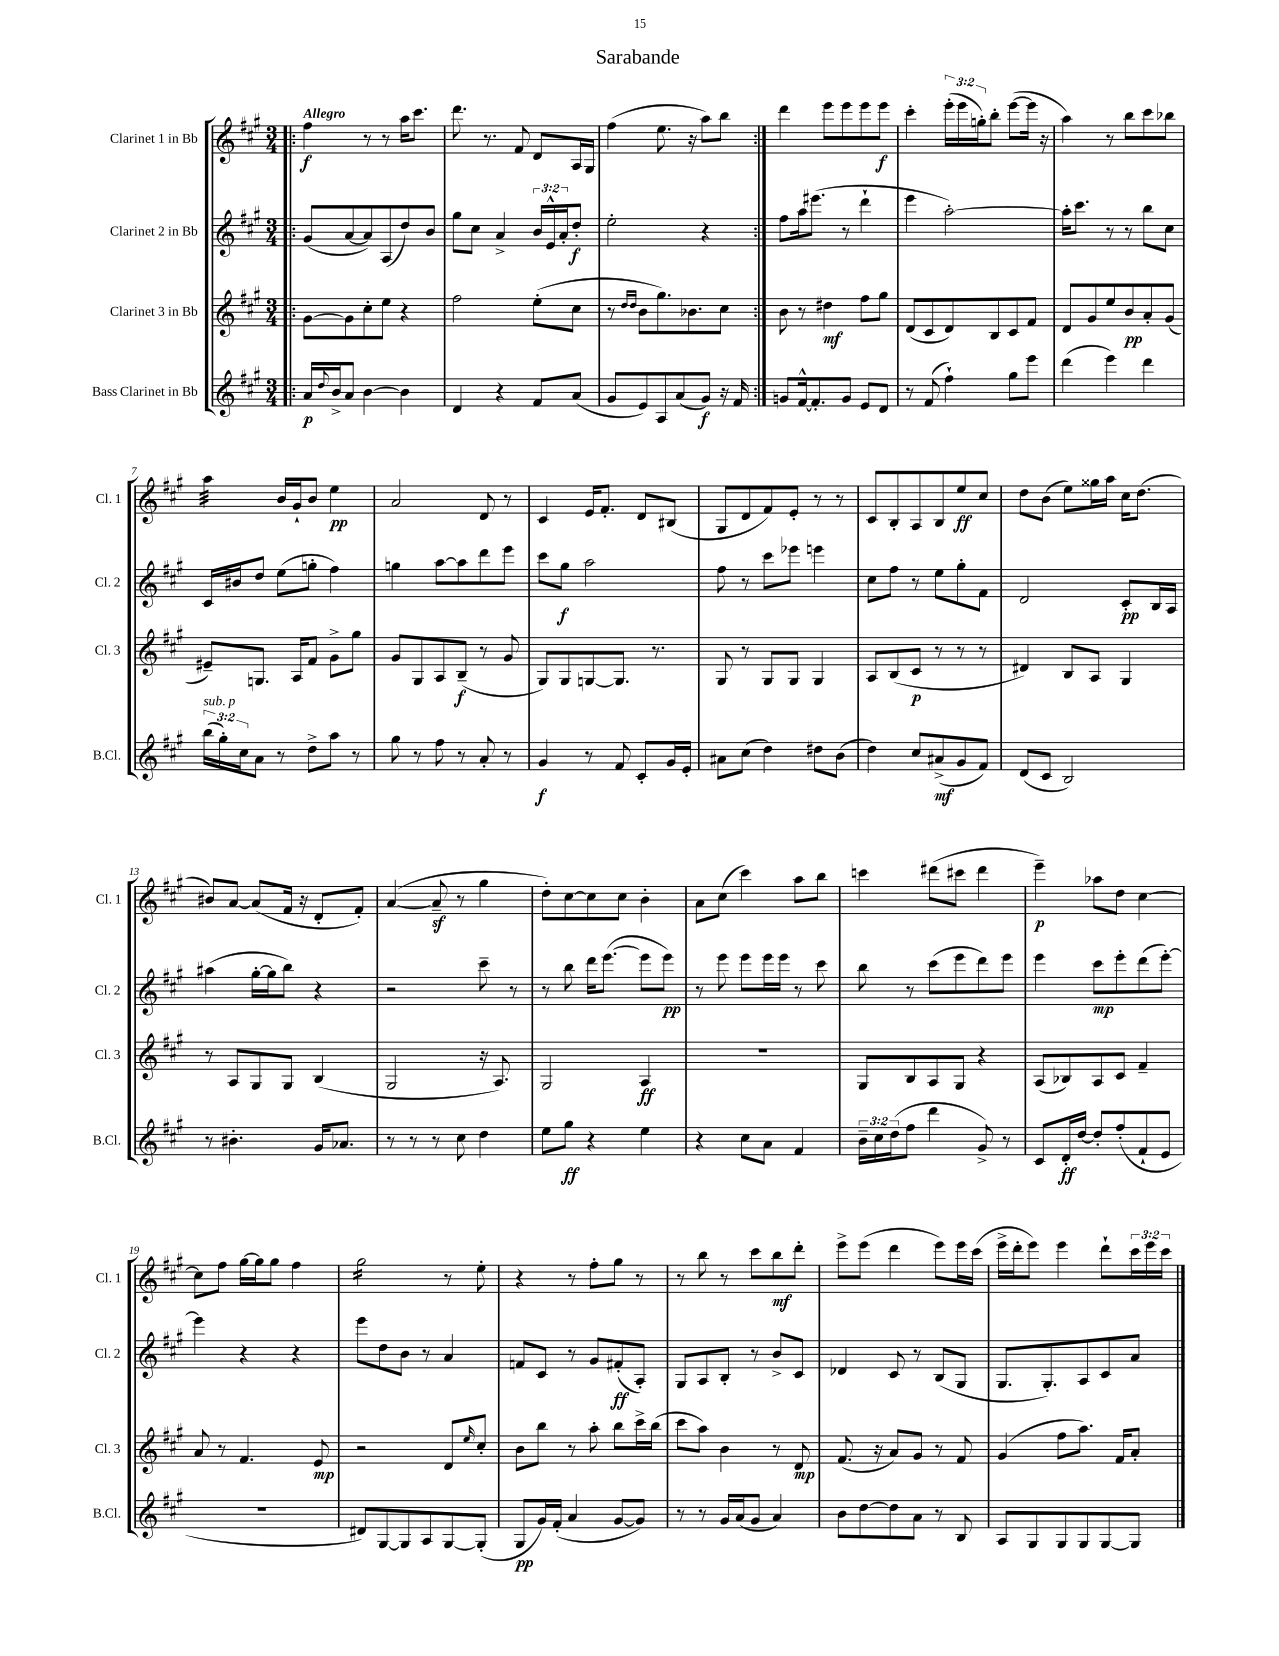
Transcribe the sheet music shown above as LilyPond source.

\header { title = "Sarabande" }
<<
\new StaffGroup <<
\new Staff = "s0" \with { instrumentName = "Clarinet 1 in Bb" shortInstrumentName = "Cl. 1" } {
    \clef treble \key a \major \numericTimeSignature \time 3/4 \override Staff.TupletNumber.text = #tuplet-number::calc-fraction-text \tempo "Allegro"
    \repeat volta 2 { \bar ".|:" fis''4\f r8 r8 a''16 cis'''8. |
    d'''8. r8. fis'8 d'8 a16 gis16 |
    fis''4( e''8. r16 a''8) b''8 | }
    d'''4 e'''8 e'''8 e'''8 e'''8\f |
    cis'''4-. \tuplet 3/2 { e'''16-.( e'''16 g''16-.) } b''8-. e'''8~( e'''16 r16 |
    a''4) r8 b''8 cis'''8 bes''8 |
    a''4:32 b'16 gis'16-! b'8 e''4\pp |
    a'2 d'8 r8 |
    cis'4 e'16 fis'8.-. d'8 bis8( |
    gis8 d'8 fis'8) e'8-. r8 r8 |
    cis'8 b8-. a8 b8 e''8\ff cis''8 |
    d''8 b'8( e''8) gisis''16 a''16 cis''16 d''8.( |
    bis'8) a'8~ a'8( fis'16 r16 d'8-. fis'8-.) |
    a'4~( a'8--\sf r8 gis''4 |
    d''8-.) cis''8~ cis''8 cis''8 b'4-. |
    a'8 cis''8( cis'''4) a''8 b''8 |
    c'''4 dis'''8( cis'''8 dis'''4 |
    e'''4--\p) aes''8 d''8 cis''4~ |
    cis''8 fis''8 gis''16~ gis''16 gis''8 fis''4 |
    gis''2:16 r8 e''8-. |
    r4 r8 fis''8-. gis''8 r8 |
    r8 b''8 r8 cis'''8 b''8\mf d'''8-. |
    e'''8-> e'''8( d'''4 e'''8) e'''16 cis'''16( |
    e'''16-> d'''16-. e'''8) e'''4 d'''8-! \tuplet 3/2 { cis'''16 e'''16 cis'''16 } \bar "|." |
}
\new Staff = "s1" \with { instrumentName = "Clarinet 2 in Bb" shortInstrumentName = "Cl. 2" } {
    \clef treble \key a \major \numericTimeSignature \time 3/4 \override Staff.TupletNumber.text = #tuplet-number::calc-fraction-text
    \repeat volta 2 { \bar ".|:" gis'8( a'8~ a'8) a8( d''8) b'8 |
    gis''8 cis''8 a'4-> \tuplet 3/2 { b'16 e'16-^ a'16-. } d''8-.\f |
    e''2-. r4 | }
    fis''8 a''16 eis'''8.( r8 d'''4-! |
    e'''4 a''2~-.) |
    a''16-. cis'''8. r8 r8 b''8 cis''8 |
    cis'16 bis'16 d''8 e''8( g''8-. fis''4) |
    g''4 a''8~ a''8 d'''8 e'''8 |
    cis'''8 gis''8\f a''2 |
    fis''8 r8 cis'''8 ees'''8 e'''4 |
    cis''8 fis''8 r8 e''8 gis''8-. fis'8 |
    d'2 cis'8-.\pp b16 a16 |
    ais''4( gis''16~-. gis''16 b''8) r4 |
    r2 cis'''8-- r8 |
    r8 b''8 d'''16 e'''8.~( e'''8 e'''8\pp) |
    r8 e'''8 e'''8 e'''16 e'''16 r8 cis'''8 |
    b''8 r8 cis'''8( e'''8 d'''8) e'''8 |
    e'''4 cis'''8\mp e'''8-. d'''8( e'''8~-.) |
    e'''4 r4 r4 |
    e'''8 d''8 b'8 r8 a'4 |
    f'8 cis'8 r8 gis'8 fis'8-.\ff( a8-.) |
    gis8 a8 b8-. r8 b'8-> cis'8 |
    des'4 cis'8 r8 b8( gis8 |
    gis8. gis8.-.) a8 cis'8 a'8 \bar "|." |
}
\new Staff = "s2" \with { instrumentName = "Clarinet 3 in Bb" shortInstrumentName = "Cl. 3" } {
    \clef treble \key a \major \numericTimeSignature \time 3/4
    \repeat volta 2 { \bar ".|:" gis'8~ gis'8 cis''8-. e''8 r4 |
    fis''2 e''8-.( cis''8 |
    r8 \grace { d''16 d''16 } b'8 gis''8.) bes'8. cis''8 | }
    b'8 r8 dis''4\mf fis''8 gis''8 |
    d'8( cis'8 d'8) b8 cis'8 fis'8 |
    d'8 gis'8 e''8 b'8\pp a'8-. gis'8( |
    eis'8--) g8. a16 fis'8 gis'8-> gis''8 |
    gis'8 gis8 a8 b8--\f( r8 gis'8 |
    gis8) gis8 g8~ g8. r8. |
    gis8 r8 gis8 gis8 gis4 |
    a8 b8( cis'8\p r8 r8 r8 |
    dis'4) b8 a8 gis4 |
    r8 a8 gis8 gis8 b4( |
    gis2 r16 a8.) |
    gis2 a4\ff |
    R2. |
    gis8 b8 a8 gis8 r4 |
    a8( bes8) a8 cis'8 fis'4-- |
    a'8 r8 fis'4. e'8\mp |
    r2 d'8 \grace { e''16 } cis''8-. |
    b'8 b''8 r8 a''8-. b''8 cis'''16-> b''16( |
    cis'''8 a''8) b'4 r8 d'8\mp |
    fis'8.( r16 a'8) gis'8 r8 fis'8 |
    gis'4( fis''8 a''8.) fis'16 a'8-. \bar "|." |
}
\new Staff = "s3" \with { instrumentName = "Bass Clarinet in Bb" shortInstrumentName = "B.Cl." } {
    \clef treble \key a \major \numericTimeSignature \time 3/4 \override Staff.TupletNumber.text = #tuplet-number::calc-fraction-text
    \repeat volta 2 { \bar ".|:" a'16\p \appoggiatura { d''8 } b'16-> a'8 b'4~ b'4 |
    d'4 r4 fis'8 a'8( |
    gis'8 e'8) a8 a'8( gis'8\f) r16 fis'16 | }
    g'8 fis'16~-^ fis'8.-. g'8 e'8 d'8 |
    r8 fis'8( fis''4-!) gis''8 e'''8 |
    d'''4( e'''4) d'''4 |
    \tuplet 3/2 { b''16^\markup { \italic "sub. p" }( gis''16-.) cis''16 } a'8 r8 d''8-> a''8 r8 |
    gis''8 r8 fis''8 r8 a'8-. r8 |
    gis'4\f r8 fis'8 cis'8-. gis'16 e'16-. |
    ais'8 cis''8( d''4) dis''8 b'8( |
    d''4) cis''8 ais'8->\mf( gis'8 fis'8) |
    d'8( cis'8 b2) |
    r8 bis'4.-. gis'16 aes'8. |
    r8 r8 r8 cis''8 d''4 |
    e''8 gis''8\ff r4 e''4 |
    r4 cis''8 a'8 fis'4 |
    \tuplet 3/2 { b'16-- cis''16 d''16( } fis''8 d'''4 gis'8->) r8 |
    cis'8 d'16-.\ff d''16~ d''8-. fis''8-.( fis'8-! e'8 |
    R2. |
    dis'8) gis8~ gis8 a8 gis8~ gis8-.( |
    gis8\pp gis'16) fis'16-.( a'4 gis'8~ gis'8) |
    r8 r8 gis'16 a'16( gis'8 a'4) |
    b'8 d''8~ d''8 a'8 r8 b8 |
    a8 gis8 gis8 gis8 gis8~ gis8 \bar "|." |
}
>>
>>
